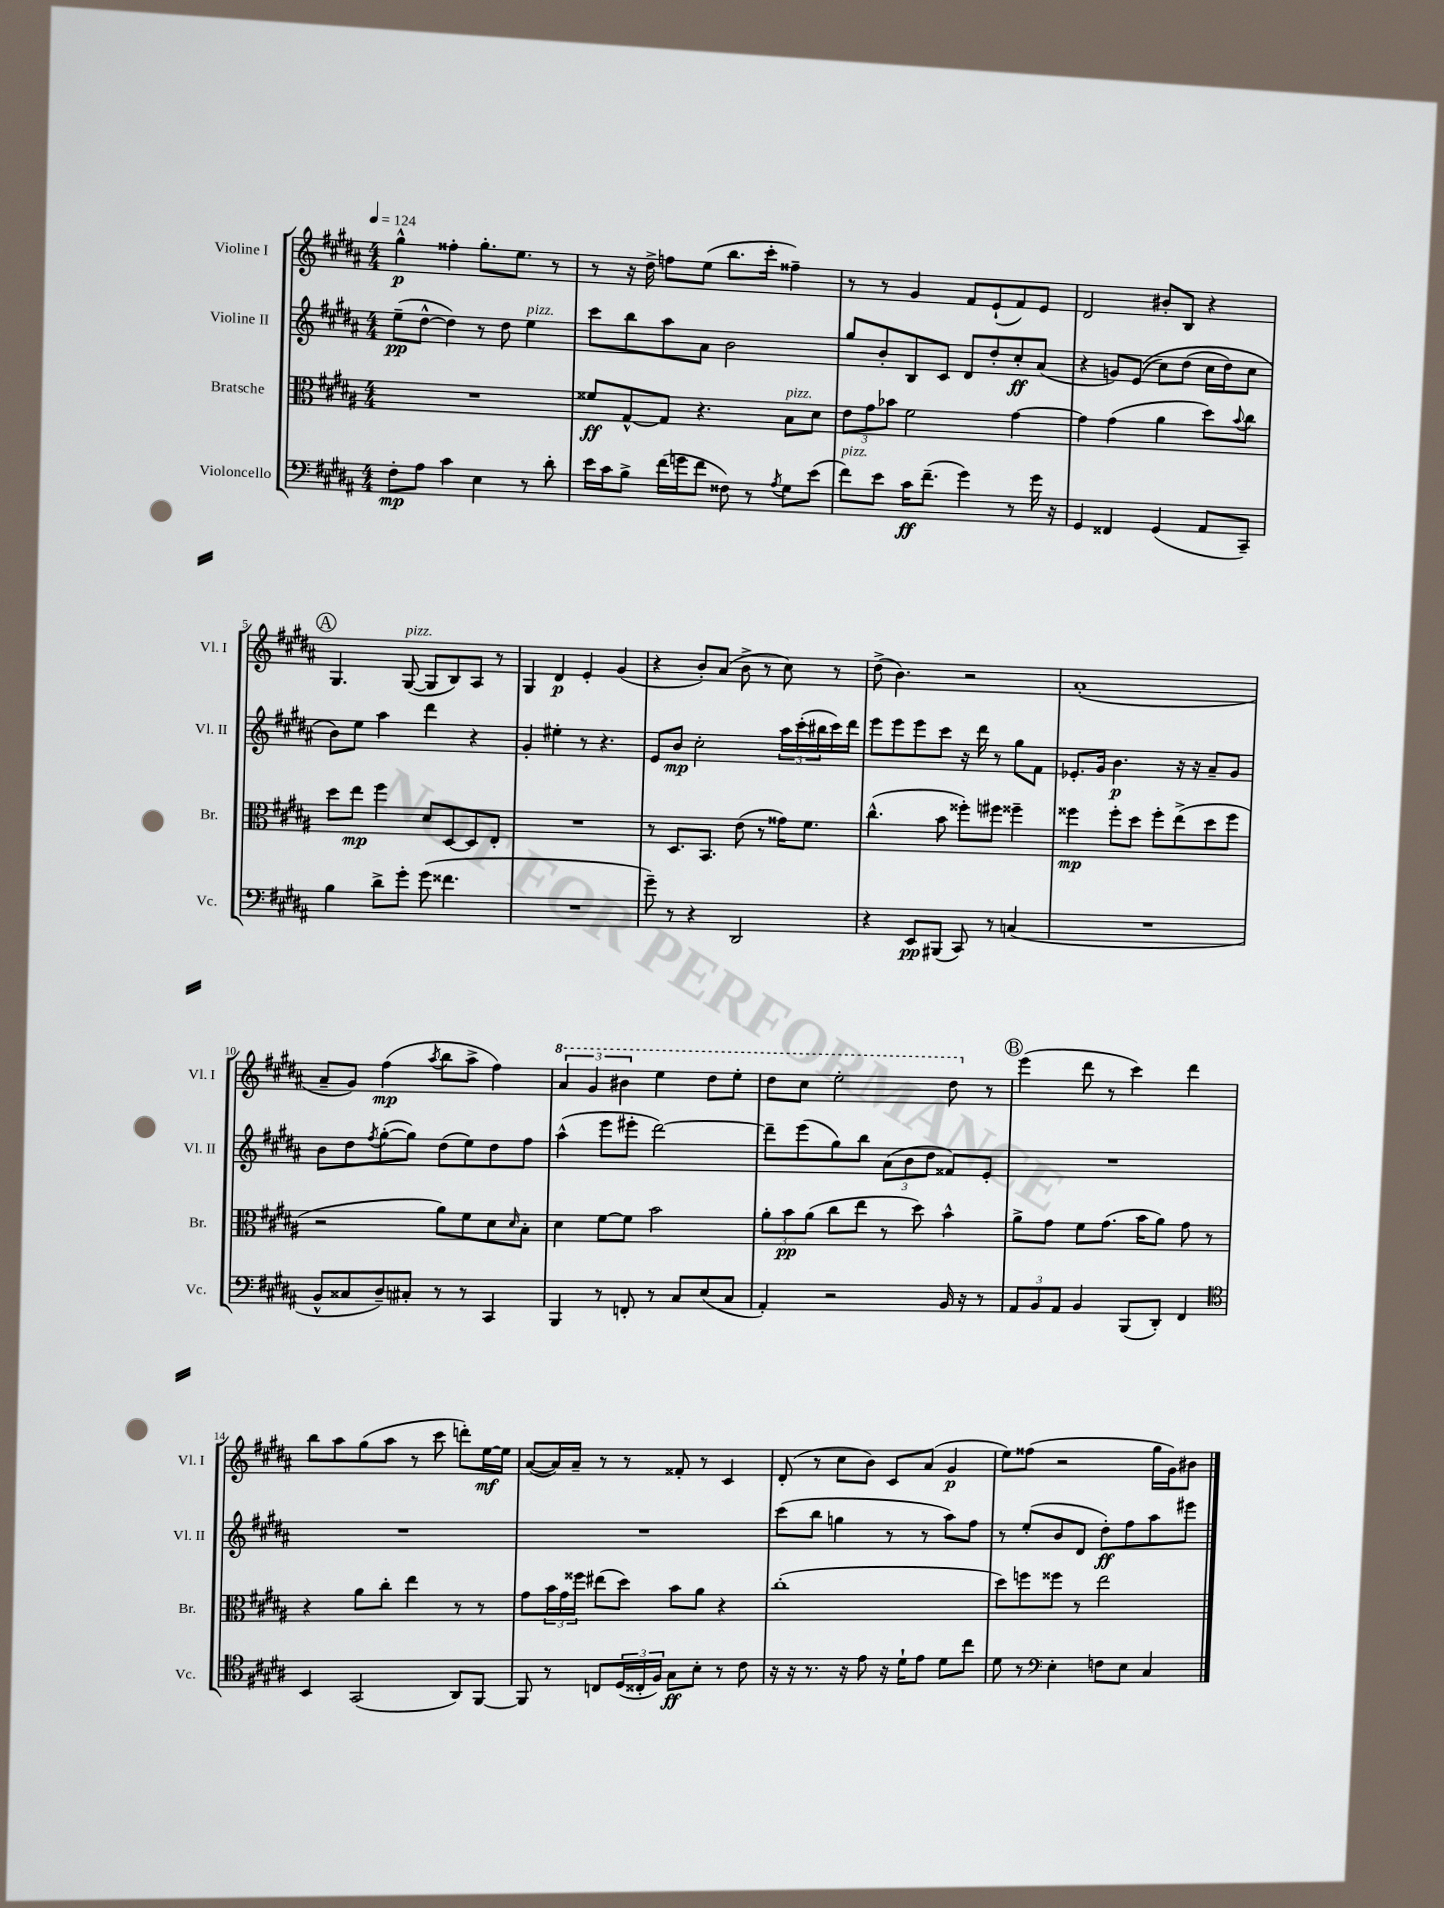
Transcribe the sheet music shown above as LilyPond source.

<<
\new StaffGroup <<
\new Staff = "s0" \with { instrumentName = "Violine I" shortInstrumentName = "Vl. I" } {
    \clef treble \key b \major \numericTimeSignature \time 4/4 \tempo 4 = 124
    gis''4-^\p fisis''4-. gis''8.-. e''8. r8 |
    r8 r16 dis''16-> f''8 e''8( b''8. cis'''16-. fisis''4--) |
    r8 r8 gis'4 fis'8 e'8-!( fis'8) e'8 |
    dis'2 bis'8-. b8 r4 |
    \mark \markup { \circle "A" } gis4. gis8~^\markup { \italic "pizz." }( gis8 b8) ais8 r8 |
    gis4 dis'4\p e'4-. gis'4( |
    r4 b'8-.) ais'8( b'8-> r8 cis''8) r8 |
    dis''8->( b'4.) r2 |
    ais'1-.( |
    ais'8-- gis'8) fis''4\mp( \acciaccatura { ais''8 } b''8 ais''8-> fis''4) |
    \tuplet 3/2 { \ottava #1 ais''4 gis''4 bis''4 } e'''4 dis'''8 e'''8-. |
    dis'''8 cis'''8 e'''2-. dis'''8 \ottava #0 r8 |
    \mark \markup { \circle "B" } e'''4( dis'''8 r8 cis'''4) dis'''4 |
    b''8 ais''8 gis''8( ais''8 r8 cis'''8 d'''8-.) e''16~\mf e''16 |
    ais'8~( ais'16) ais'16-- r8 r8 fisis'8-. r8 cis'4 |
    dis'8-.( r8 cis''8 b'8) cis'8 ais'8( gis'4\p |
    e''8) fisis''8( r2 gis''16 gis'16) bis'8 \bar "|." |
}
\new Staff = "s1" \with { instrumentName = "Violine II" shortInstrumentName = "Vl. II" } {
    \clef treble \key b \major \numericTimeSignature \time 4/4
    e''8--\pp( dis''8~-^ dis''4) r8 dis''8 e''4^\markup { \italic "pizz." } |
    cis'''8 b''8 ais''8 ais'8 b'2 |
    gis''8 b'8-. b8 cis'8 dis'8 dis''8-. cis''8-.\ff ais'8( |
    r4 g'8) e'8(\( cis''8) dis''8( cis''16 dis''16) cis''8 |
    \mark \markup { \circle "A" } b'8\) e''8 ais''4 dis'''4 r4 |
    gis'4-. eis''4-. r8 r4. |
    e'8 b'8\mp cis''2-. \tuplet 3/2 { ais''16 cis'''16-.( bis''16 } cis'''16) dis'''16 |
    e'''8 e'''8 e'''8 cis'''8 r16 dis'''16 r8 gis''8 fis'8 |
    ees'8.-. gis'16 b'4.\p r16 r16 ais'8-- gis'8 |
    b'8 dis''8 \acciaccatura { fis''8 } gis''8~-.( gis''8) dis''8( e''8) dis''8 fis''8 |
    ais''4-^( e'''8 eis'''8-. dis'''2~) |
    dis'''8-- e'''8( gis''8) b''8 \tuplet 3/2 { ais'8( b'8 dis''8 } fisis'8) e'8-. |
    \mark \markup { \circle "B" } R1 |
    R1 |
    R1 |
    cis'''8( b''8 g''4 r8 r8 ais''8) fis''8 |
    r8 e''8-.( b'8 dis'8 dis''8-.\ff) fis''8 ais''8 eis'''8 \bar "|." |
}
\new Staff = "s2" \with { instrumentName = "Bratsche" shortInstrumentName = "Br." } {
    \clef alto \key b \major \numericTimeSignature \time 4/4
    R1 |
    fisis'8\ff gis8~-^ gis8 r4. b8^\markup { \italic "pizz." } dis'8 |
    \tuplet 3/2 { e'8 gis'8 bes'8 } fis'2 gis'4~ |
    gis'4 gis'4( ais'4 dis''8) \appoggiatura { b'8 } cis''8 |
    \mark \markup { \circle "A" } dis''8 e''8\mp fis''4 dis'8 dis8~ dis8 e8-. |
    R1 |
    r8 dis8. b,8. e'8( r8 gisis'16) fis'8. |
    cis''4.-^( b'8 fisis''8-.) fis''8 fisis''4-- |
    fisis''4\mp fisis''8-. dis''8 fisis''8-. e''8->( dis''8 fisis''8 |
    r2 ais'8) fis'8 dis'8 \grace { dis'16 } b8-. |
    dis'4 fis'8~ fis'8 b'2 |
    \tuplet 3/2 { ais'8-. b'8\pp ais'8( } cis''8 e''8 r8 dis''8) b'4-^ |
    \mark \markup { \circle "B" } ais'8-> gis'8 fis'8 gis'8.( b'16 ais'8) gis'8 r8 |
    r4 ais'8 cis''8-. e''4 r8 r8 |
    gis'8 \tuplet 3/2 { b'16 gis'16 fisis''16 } eis''8( dis''8) b'8 ais'8 r4 |
    cis''1-.( |
    dis''8) f''8 fisis''8 r8 e''2 \bar "|." |
}
\new Staff = "s3" \with { instrumentName = "Violoncello" shortInstrumentName = "Vc." } {
    \clef bass \key b \major \numericTimeSignature \time 4/4
    fis8-.\mp ais8 cis'4 e4 r8 dis'8-. |
    e'16 cis'16 b8-> fis'16( g'16 fis'8 fisis8) r8 \acciaccatura { ais8 } gis8 e'8( |
    fis'8^\markup { \italic "pizz." }) e'8 cis'16\ff fis'8.--( gis'4) r8 gis'16 r16 |
    gis,4 fisis,4 gis,4( ais,8 cis,8--) |
    \mark \markup { \circle "A" } b4 dis'8-> gis'8-. gis'8( fisis'4. |
    R1 |
    gis'8--) r8 r4 dis,2 |
    r4 e,8\pp bis,,8( cis,8) r8 c4( |
    R1 |
    b,8-^ cisis8 dis8--) cis8-. r8 r8 cis,4 |
    b,,4 r8 f,8-. r8 cis8 e8( cis8 |
    ais,4-.) r2 b,16 r16 r8 |
    \mark \markup { \circle "B" } \tuplet 3/2 { ais,8 b,8 ais,8 } b,4 b,,8( dis,8-.) fis,4 |
    \clef tenor b,4 gis,2( ais,8) fis,8~ |
    fis,8 r8 c8 \tuplet 3/2 { dis16( cisis16-. fis16) } gis8\ff b8-. r8 cis'8 |
    r16 r16 r8. r16 e'8 r16 dis'16-! e'8 dis'8 cis''8 |
    dis'8 r8 \clef bass e4-. f8 e8 cis4 \bar "|." |
}
>>
>>
